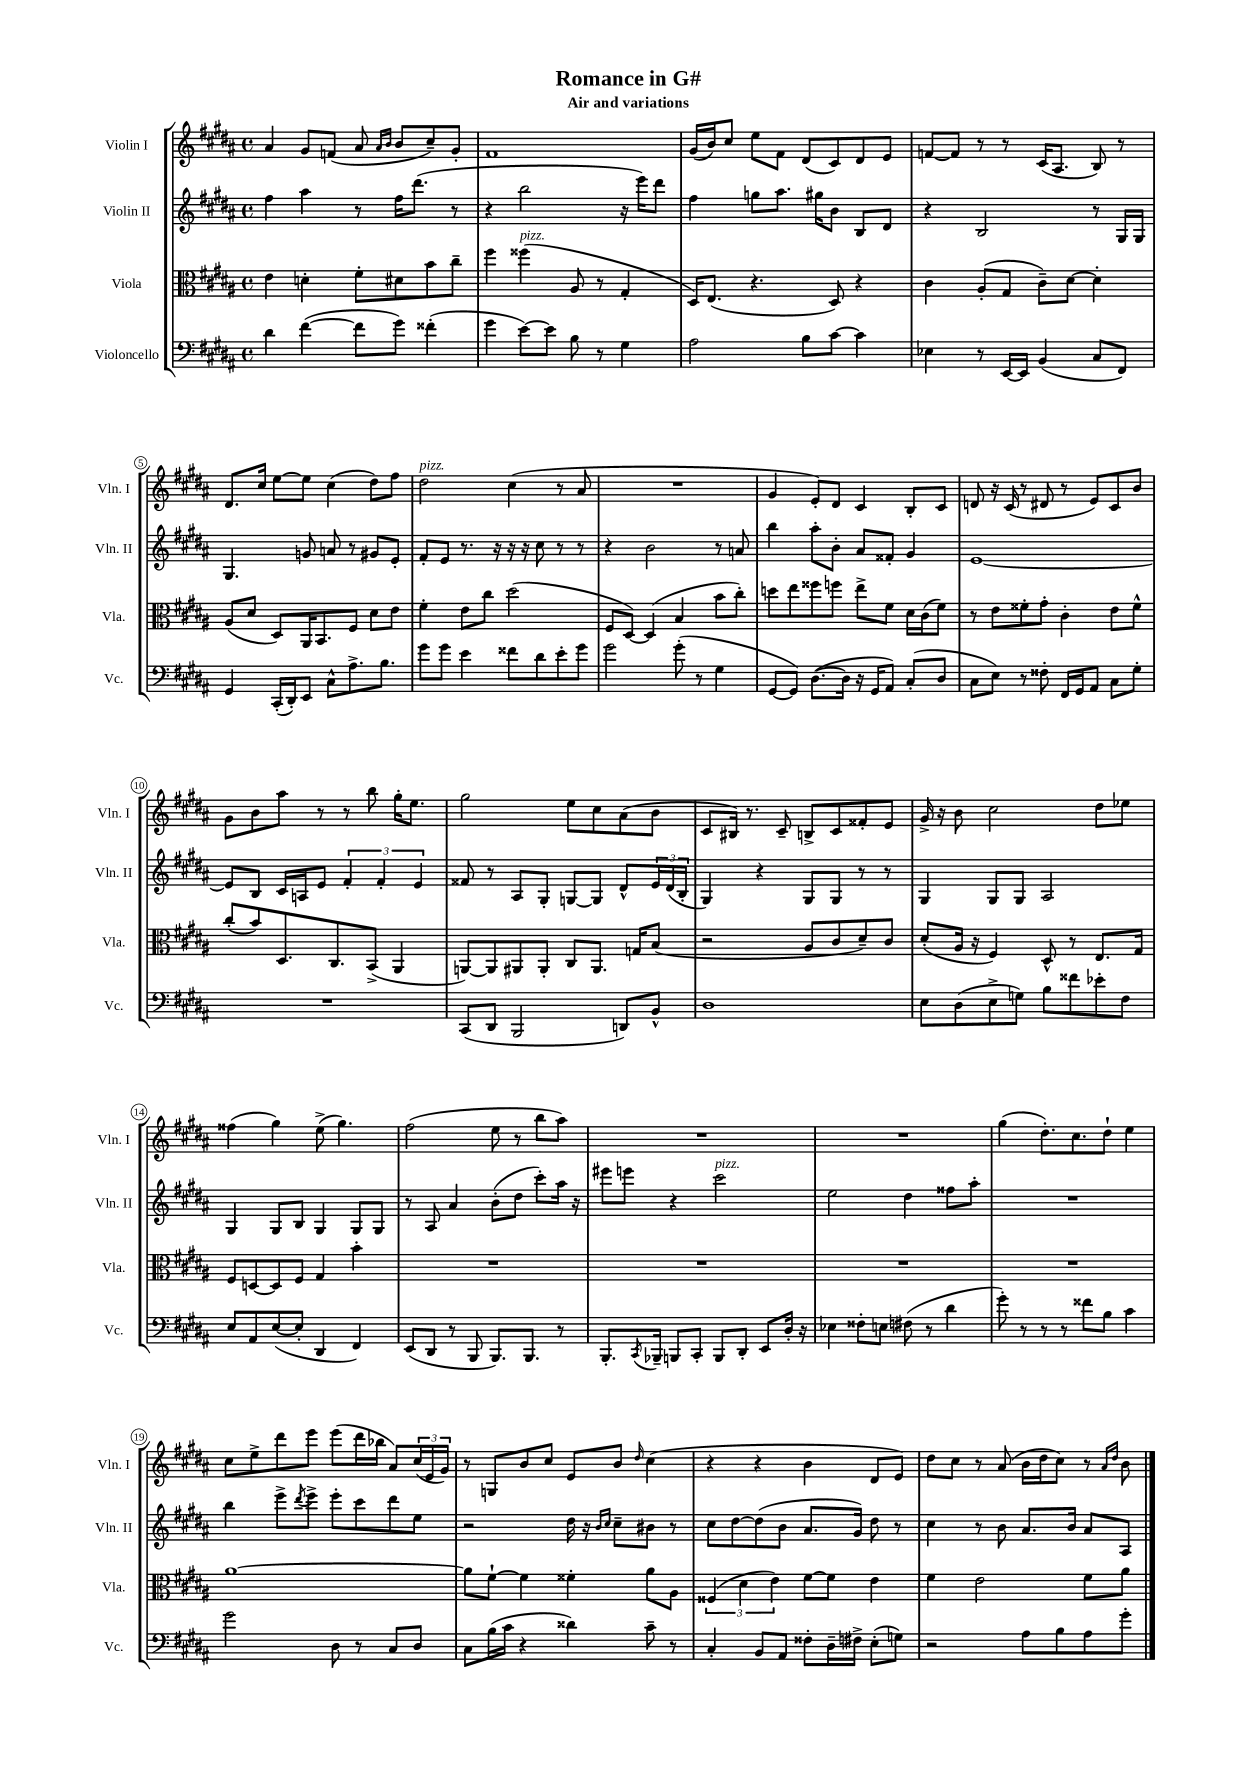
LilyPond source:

\header { title = "Romance in G#" subtitle = "Air and variations" }
<<
\new StaffGroup <<
\new Staff = "s0" \with { instrumentName = "Violin I" shortInstrumentName = "Vln. I" } {
    \clef treble \key b \major \defaultTimeSignature \time 4/4
    ais'4 gis'8 f'8( ais'8 \grace { ais'16 b'16 } b'8 cis''8--) gis'8-. |
    fis'1 |
    gis'16( b'16) cis''8 e''8 fis'8 dis'8( cis'8) dis'8 e'8 |
    f'8~ f'8 r8 r8 cis'16( ais8. b8) r8 |
    dis'8. cis''16 e''8~ e''8 cis''4( dis''8) fis''8 |
    dis''2^\markup { \italic "pizz." } cis''4( r8 ais'8 |
    R1 |
    gis'4 e'8-.) dis'8 cis'4 b8-. cis'8 |
    d'8 r16 cis'16( r8 dis'8 r8 e'8) cis'8 b'8 |
    gis'8 b'8 ais''8 r8 r8 b''8 gis''16-. e''8. |
    gis''2 e''8 cis''8 ais'8( b'8 |
    cis'8 bis16) r8. cis'8-- b8-> cis'8 fisis'8-. e'8 |
    gis'16-> r16 b'8 cis''2 dis''8 ees''8 |
    fisis''4( gis''4) e''8->( gis''4.) |
    fis''2( e''8 r8 b''8 ais''8) |
    R1 |
    R1 |
    gis''4( dis''8.-.) cis''8. dis''8-! e''4 |
    cis''8 e''8-> dis'''8 e'''8 e'''8( dis'''16 bes''16 ais'8) \tuplet 3/2 { cis''16( e'16 gis'16) } |
    r8 g8 b'8 cis''8 e'8 b'8 \grace { dis''16 } cis''4( |
    r4 r4 b'4 dis'8 e'8) |
    dis''8 cis''8 r8 ais'8( b'16 dis''16 cis''8) r8 \grace { ais'16 dis''16 } b'8 \bar "|." |
}
\new Staff = "s1" \with { instrumentName = "Violin II" shortInstrumentName = "Vln. II" } {
    \clef treble \key b \major \defaultTimeSignature \time 4/4
    fis''4 ais''4 r8 fis''16 dis'''8.( r8 |
    r4 b''2 r16 e'''16) dis'''8 |
    fis''4 g''8 ais''8. gis''16 b'8 b8 dis'8 |
    r4 b2 r8 gis16 gis16 |
    gis4. g'8 a'8 r8 gis'8 e'8-. |
    fis'8-. e'8 r8. r16 r16 r16 cis''8 r8 r8 |
    r4 b'2 r8 a'8 |
    b''4 ais''8-. b'8-. ais'8 fisis'8-. gis'4 |
    e'1~ |
    e'8 b8 cis'16 a16 e'8 \tuplet 3/2 { fis'4-. fis'4-. e'4 } |
    fisis'8 r8 ais8 gis8-. g8~ g8 dis'8-^ \tuplet 3/2 { e'16 dis'16( b16-. } |
    gis4) r4 gis8 gis8 r8 r8 |
    gis4 gis8 gis8 ais2 |
    gis4 gis8 b8 gis4 gis8 gis8 |
    r8 ais8 ais'4 b'8-.( dis''8 cis'''8-.) ais''16 r16 |
    eis'''8 e'''8 r4 cis'''2^\markup { \italic "pizz." } |
    e''2 dis''4 fisis''8 ais''8-. |
    R1 |
    b''4 e'''8-> \acciaccatura { dis'''8 } e'''8-> e'''8-. cis'''8 dis'''8 e''8 |
    r2 dis''16 r16 \grace { b'16 cis''16 } cis''8-- bis'8 r8 |
    cis''8 dis''8~ dis''8( b'8 ais'8. gis'16) dis''8 r8 |
    cis''4 r8 b'8 ais'8. b'16 ais'8 ais8 \bar "|." |
}
\new Staff = "s2" \with { instrumentName = "Viola" shortInstrumentName = "Vla." } {
    \clef alto \key b \major \defaultTimeSignature \time 4/4
    e'4 d'4-. fis'8-. dis'8 b'8 cis''8-- |
    fis''4 fisis''4^\markup { \italic "pizz." }( ais8 r8 gis4-. |
    dis16) e8.( r4. dis8) r4 |
    cis'4 ais8-.( gis8 cis'8--) dis'8~ dis'4-. |
    ais8( dis'8 dis8) ais,16 b,8. fis8 dis'8 e'8 |
    fis'4-. e'8 cis''8 dis''2( |
    fis8 dis8~) dis4( b4 b'8 cis''8-.) |
    d''8 e''8 fisis''8 f''8 e''8-> fis'8 dis'16 cis'16( fis'8) |
    r8 e'8 fisis'8-. gis'8-. cis'4-. e'8 fisis'8-^ |
    cis''8-.( b'8) dis8. cis8. b,8->( ais,4 |
    a,8~) a,8 ais,8 ais,8-. cis8 ais,8. g16 b8( |
    r2 ais8 cis'8 dis'8--) cis'8 |
    dis'8-.( ais16 r16 fis4) dis8-^ r8 e8. gis16 |
    fis8 d8~ d8 fis8 gis4 b'4-. |
    R1 |
    R1 |
    R1 |
    R1 |
    ais'1~ |
    ais'8 fis'8~-! fis'4 fisis'4-. ais'8 ais8 |
    \tuplet 3/2 { fisis4( dis'4 e'4) } fis'8~ fis'8 e'4 |
    fis'4 e'2 fis'8 ais'8 \bar "|." |
}
\new Staff = "s3" \with { instrumentName = "Violoncello" shortInstrumentName = "Vc." } {
    \clef bass \key b \major \defaultTimeSignature \time 4/4
    dis'4 fis'4~( fis'8 gis'8) fisis'4-.( |
    gis'4 e'8~) e'8 b8 r8 gis4 |
    ais2 b8 cis'8~ cis'4 |
    ees4 r8 e,16~ e,16 b,4( cis8 fis,8) |
    gis,4 cis,16-.( dis,16-.) e,8 cis8-^ ais8.-> b8. |
    gis'8 gis'8 e'4 fisis'8 dis'8 e'8-. gis'8 |
    gis'2 gis'8-.( r8 gis4 |
    gis,8~ gis,8) dis8.~( dis16 r16 gis,16 ais,8) cis8-.( dis8 |
    cis8 e8) r8 fisis8-. fis,16 gis,16 ais,8 cis8 gis8-. |
    R1 |
    cis,8( dis,8 b,,2 d,8) b,8-^ |
    dis1 |
    e8 dis8( e8-> g8) b8 fisis'8 ees'8-. fis8 |
    e8 ais,8 e8~( e8-. dis,4 fis,4) |
    e,8( dis,8 r8 b,,8 b,,8.) b,,8. r8 |
    b,,8.-. \acciaccatura { cis,8 } bes,,16-- b,,8 cis,8-. b,,8 dis,8-. e,8 dis16-. r16 |
    ees4 fisis8-. e8 fis8( r8 dis'4 |
    gis'8-.) r8 r8 r8 fisis'8 b8 cis'4 |
    gis'2 dis8 r8 cis8 dis8 |
    cis8 b16( cis'16 r4 disis'4) cis'8-- r8 |
    cis4-. b,8 ais,8 fisis8-. dis16-- fis16-> e8-.( g8) |
    r2 ais8 b8 ais8 gis'8-. \bar "|." |
}
>>
>>
\layout { \context { \Score \override BarNumber.stencil = #(make-stencil-circler 0.1 0.3 ly:text-interface::print) } }
